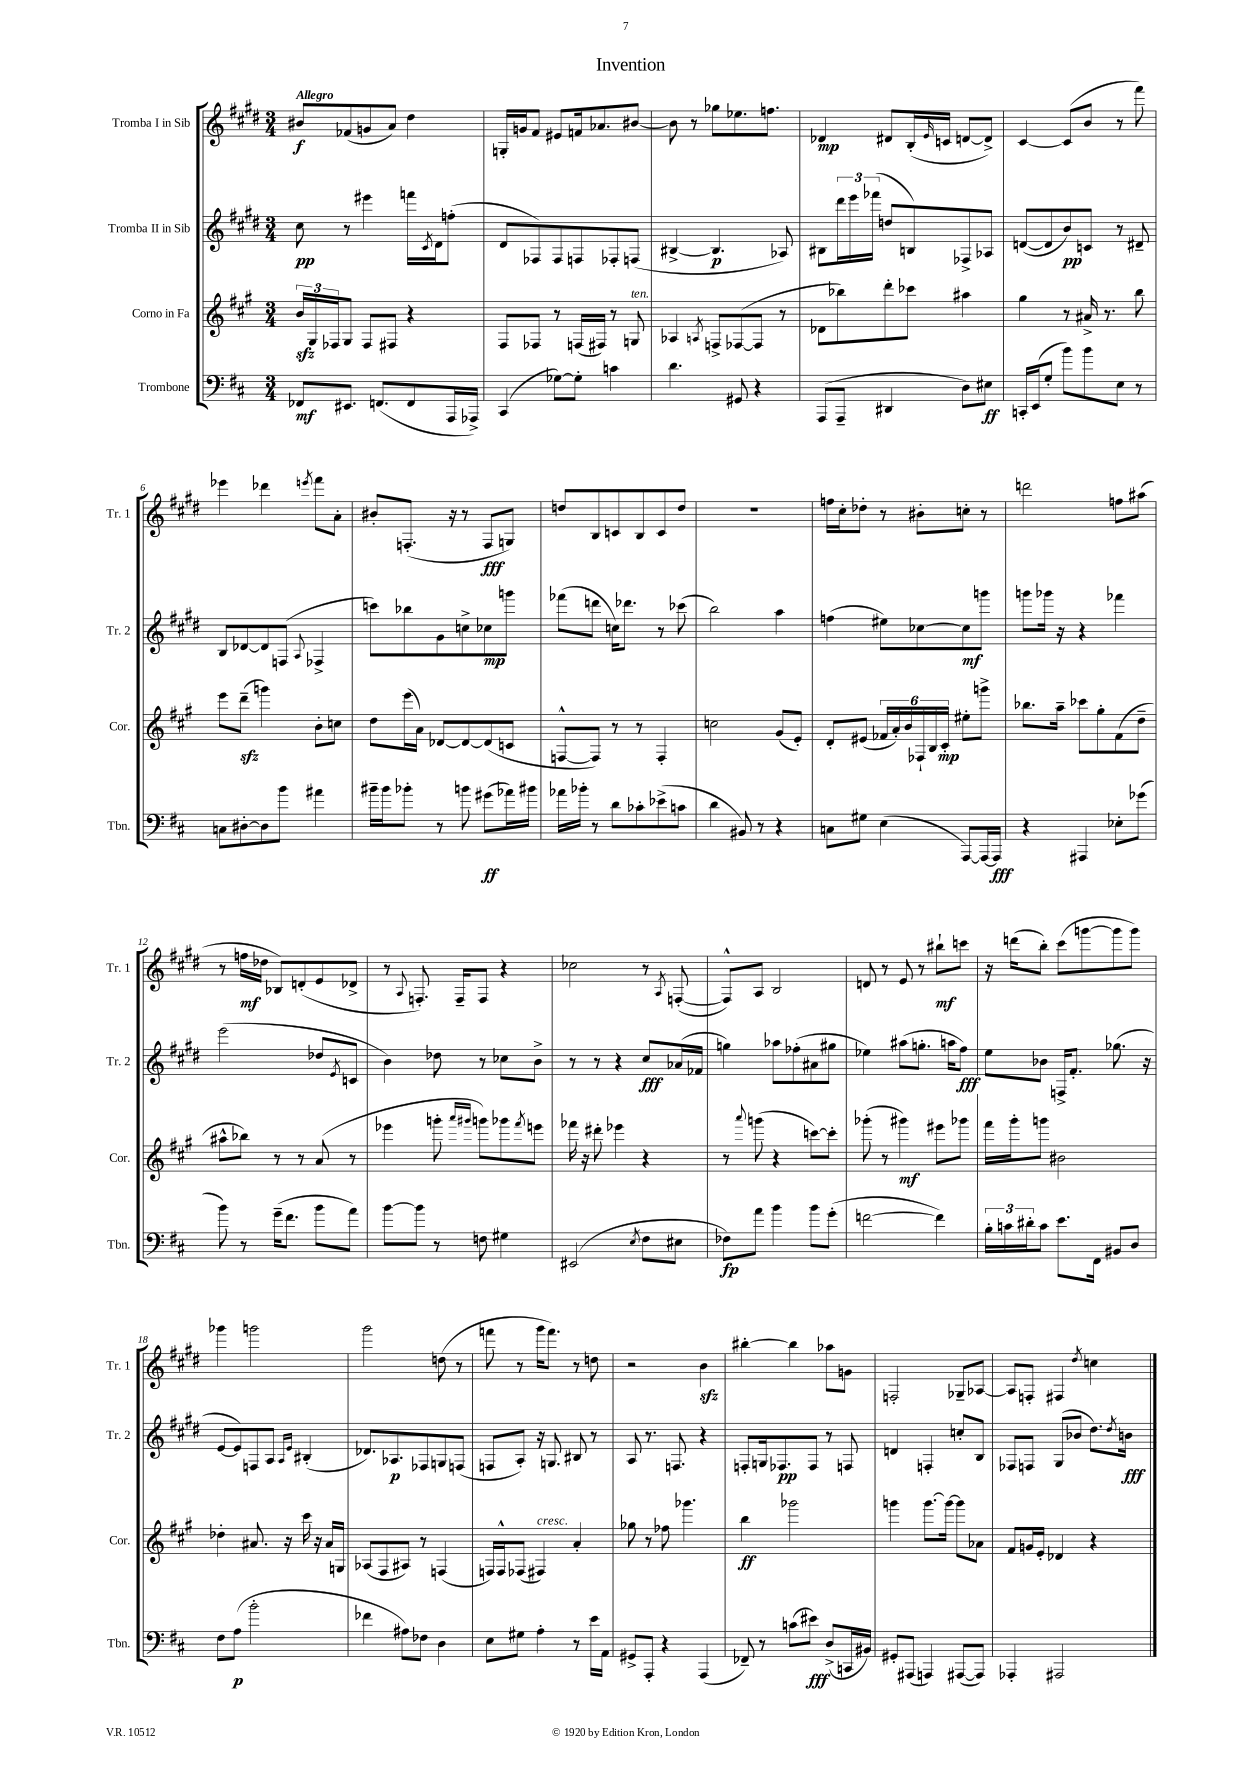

**kern	**kern	**kern	**kern
*staff4	*staff3	*staff2	*staff1
*clefF4	*clefG2	*clefG2	*clefG2
*k[f#c#]	*k[f#c#g#]	*k[f#c#g#d#]	*k[f#c#g#d#]
*M3/4	*M3/4	*M3/4	*M3/4
8FF-	24b	8cc#	8b#
.	24G#	.	.
.	24F-	.	.
8.EE#	8G#	8r	(8f-
.	8F-	4eee#	8g
(8.FF	.	.	.
.	8F#	.	8a)
8FF	4r	16fff	4dd#
.	.	8qc#	.
.	.	16d#	.
16AAA	.	(8ff'	.
16AAA-^)	.	.	.
=	=	=	=
(4CC#	8F#	8d#	16G'
.	.	.	16g
.	8F-	8F-)	8f#
[8G-)	8r	8F-	8e#
8G-']	(16F	8F	16f
.	16F#)	.	8.a-
4c	8r	8F-'	.
.	8G	(8F	[8b#
=	=	=	=
4.d	4A-	[4B#^	8b#]
.	.	.	8r
.	8qA	.	.
.	8F^	4.B#]	8gg-
8GG#	([8F-	.	8.ee-
4r	8F-]	.	.
.	.	.	8.ff
.	8r	8A-)	.
=	=	=	=
(8AAA	8d-	8B#	4d-
8AAA~	8bb-)	24ddd#	.
.	.	24eee	.
.	.	(24fff-	.
4DD#	8ddd'	8dd	8d#
.	8ccc-	8B)	(16B'
.	.	.	16qqe
.	.	.	16c
8D)	4aa#	8F-^	[8d
8E#	.	8A-	8d^])
=	=	=	=
16CC'	4gg#	([8d	[4c#
(16EE	.	.	.
8G'	.	8d]	.
8b)	8r	8b)	(8c#]
8b	16a#^	8c	8b
.	8.r	.	.
8E	.	8r	8r
8r	8bb	8d#~	8fff#)
=	=	=	=
8C	8eee	8B	4eee-
[8D#'	(8ddd~	[8d-	.
8D#]	4ggg)	8d-]	4ddd-
8b	.	(8F	.
.	.	8qqA	8qeee
4a#	8b'	4F-^	8fff#
.	8cc	.	8a'
=	=	=	=
16b#~	8dd	8ccc)	8b#'
16b#	.	.	.
8b-'	(16eee	8bb-	(8.F'
.	16a)	.	.
8r	[8d-	8g#	.
.	.	.	16r
8b	8d-_	8cc^	8r
(8g#	(8d-]	8cc-	8F
16a-)	8c	8ggg	8G)
16b#	.	.	.
=	=	=	=
16a-	[8F^^	(8fff-	8dd
16b-'	.	.	.
8r	8F])	8ddd	8B
8d	8r	16cc)	8c
.	.	8.ddd-	.
8c-'	8r	.	8B
(8e-^	4F'	8r	8c
8c	.	(8ccc-	8dd
=	=	=	=
4d	2cc	2bb)	2.r
8BB#)	.	.	.
8r	.	.	.
4r	(8g#	4aa	.
.	8e')	.	.
=	=	=	=
8C	8d'	(4ff	16ff
.	.	.	16cc#'
8G#	(8e#	.	8dd-'
(4E	24f-	8ee#)	8r
.	24a')	.	.
.	24b	.	.
.	24F-`	[8cc-	8b#'
.	24B	.	.
.	24c#'	.	.
[8AAA)	8ee#'	8cc-]	8cc'
16AAA_	8ggg^	8ggg	8r
16AAA]	.	.	.
=	=	=	=
4r	8.bb-	8ggg	2ddd
.	.	16ggg-	.
.	16aa~	16r	.
4AAA#	8ccc-	4r	.
.	8gg#'	.	.
8E-'	(8f#	4fff-	8ff
(8g-	8dd~	.	(8aa#
=	=	=	=
8b)	8aa#^^	(2eee	8r
8r	8bb-)	.	16ff
.	.	.	16dd-
(16g~	8r	.	8B-)
8.f#	.	.	.
.	8r	.	(8d'
8b	(8a	8dd-	8e
.	.	8qe	.
8a)	8r	8c	8d-^
=	=	=	=
[8b	4eee-	4b)	8r
.	.	.	8qqA
8b]	.	.	8.F')
8r	8ggg'	8dd-	.
.	.	.	16F~
.	16qqaaa	.	.
.	16qqggg#	.	.
8F	8ggg)	8r	8F
4G#	8ggg-	8cc-	4r
.	8qfff#	.	.
.	8eee	8b^	.
=	=	=	=
(2EE#	16fff-	8r	2cc-
.	16r	.	.
.	8ddd#'	8r	.
.	4eee-	4r	.
8qE	.	.	.
8F#	4r	8cc#	8r
.	.	.	8qA
8E#	.	(16a-	([8F'
.	.	16f-	.
=	=	=	=
8F-)	8r	4gg)	8F^^])
.	8qqaaa	.	.
8a	(8ggg	.	8A
4b	4r	8aa-	2B
.	.	(8ff-'	.
8b	[8ccc)	8a#	.
(8g'	8ccc']	8gg#	.
=	=	=	=
[2f	(8ggg-'	4ee-)	8d
.	8r	.	8r
.	4ggg#)	(8aa#	8e
.	.	8.gg'	8r
4f])	8eee#	.	8bb#`
.	.	16aa	.
.	8ggg-	8ff#)	8ccc
=	=	=	=
24B'	16fff#	8ee	16r
24c	.	.	.
.	16ggg#'	.	(16ddd
24d#'	.	.	.
8c	8ggg	8b-	8bb')
8.e	2b#	16F^	(8ccc#
.	.	8.f#'	.
.	.	.	[8ggg
16FF#	.	.	.
8BB#	.	(8.gg-	8ggg]
8D	.	.	8ggg)
.	.	16r	.
=	=	=	=
8F#	4dd-'	[8e	4ggg-
(8A	.	8e])	.
2b'	8.a#	8F	2ggg
.	.	8A	.
.	16r	.	.
.	.	16qqA	.
.	.	16qqe	.
.	16ccc#	(4B#'	.
.	16r	.	.
.	16a#	.	.
.	16G	.	.
=	=	=	=
4f-	(8A-	8.d-)	2ggg#
.	8F#	.	.
.	.	8.A-	.
8A#)	8A#)	.	.
8F-	8r	8F-	.
4D	(4F	8G	(8dd
.	.	(8F	8r
=	=	=	=
8E	16F)	8F	8fff
.	16F^^	.	.
8G#	(8F-	8A')	8r
4A'	4F#)	16r	16ggg#
.	.	8.G	8.fff)
8r	4a'	8B#	8r
16e	.	8r	8dd
16AA	.	.	.
=	=	=	=
8GG#^	8gg-	8A	2r
8AAA'	8r	8.r	.
4r	8ff-	.	.
.	.	8.F	.
.	4.ggg-	.	.
(4AAA	.	4r	4b
=	=	=	=
8FF-~)	4bb	8F'	[4bb#'
8r	.	16G	.
.	.	8.F-	.
(8c	2ggg-	.	4bb#]
8e#)	.	8F-	.
(8D^	.	8r	8aa-
16CC	.	8F	8g
16BB#)	.	.	.
=	=	=	=
8GG#'	4ggg	4d	2F'
(8AAA#	.	.	.
4AAA)	[8.ggg	4F'	.
.	16ggg_	.	.
([8AAA#	8ggg]	8cc'	8G-~
8AAA#])	8a-	8B	[8A-
=	=	=	=
4AAA-'	8f#	8F-	8A-]
.	16g	8F	8F'
.	16e'	.	.
2AAA#	4d-	(8G#	4F#
.	.	8b-	.
.	.	.	8qdd#
.	4r	8.dd#)	4cc
.	.	8qdd#	.
.	.	16b	.
==	==	==	==
*-	*-	*-	*-
